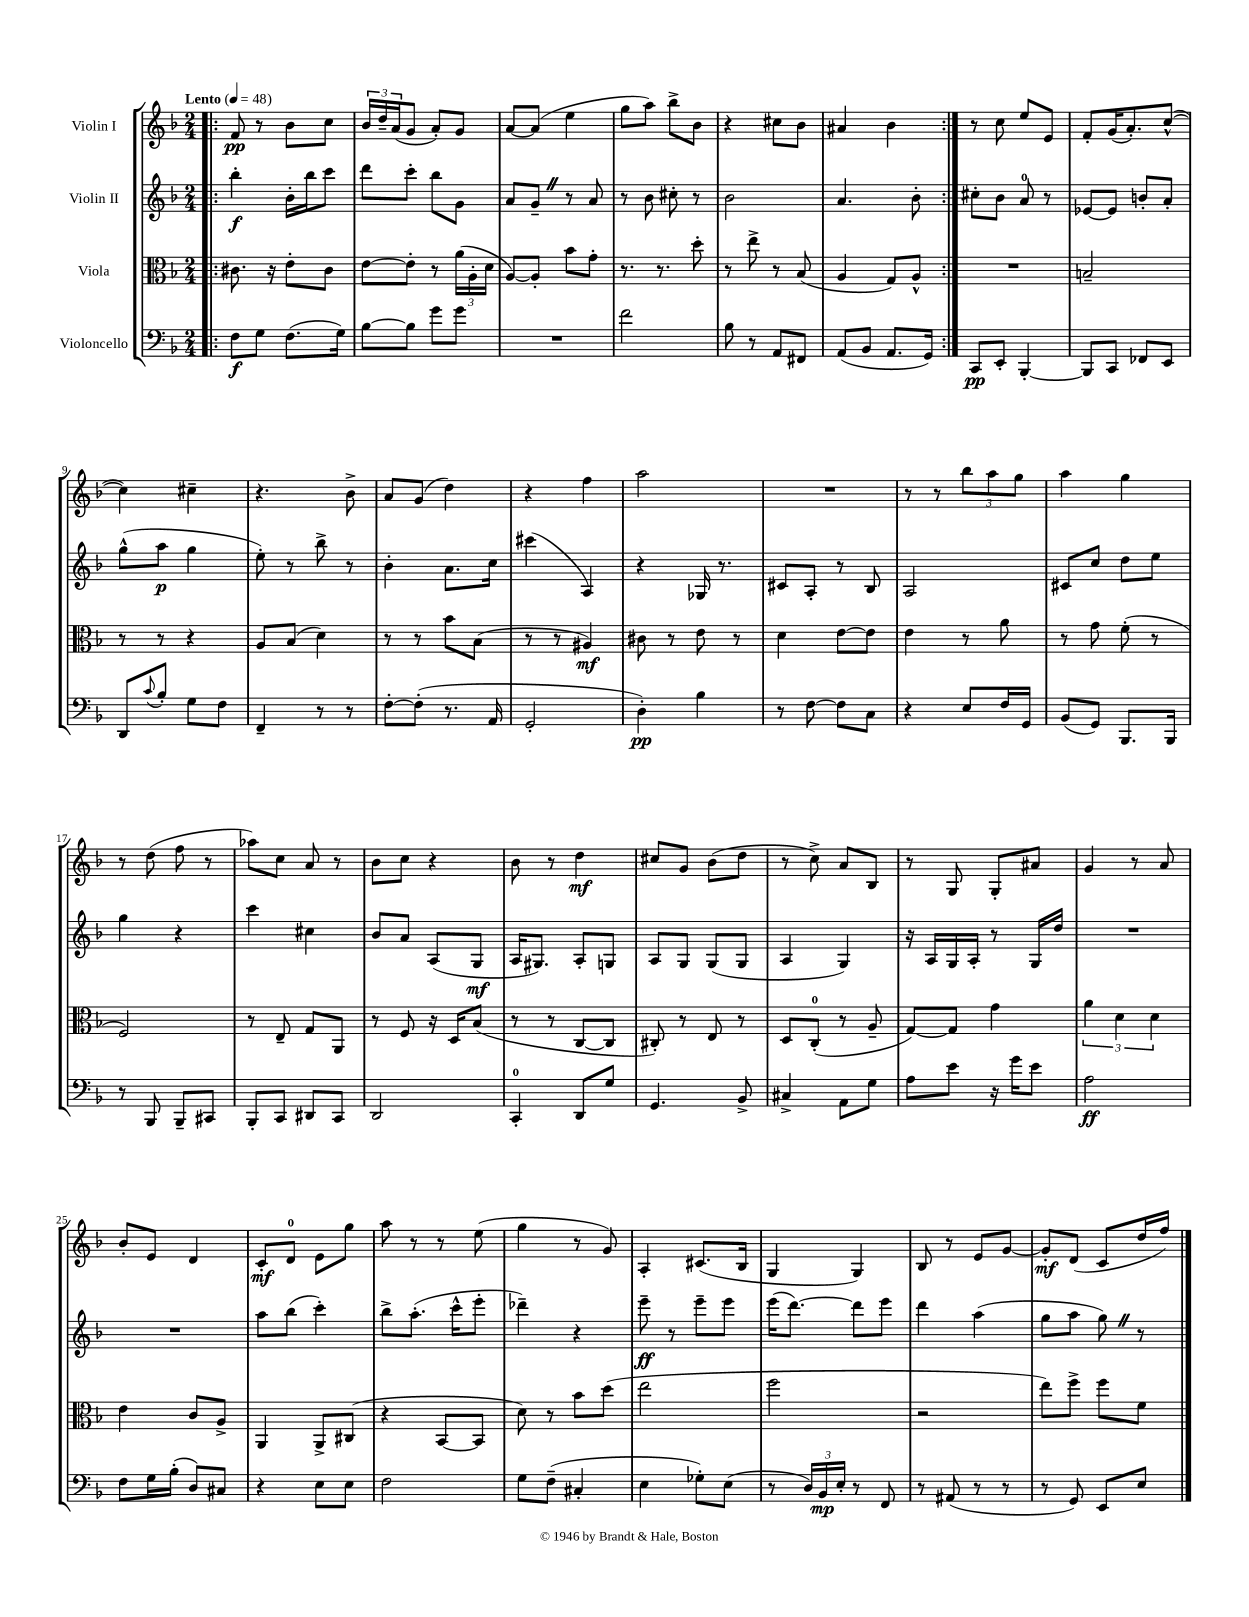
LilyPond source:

<<
\new StaffGroup <<
\new Staff = "s0" \with { instrumentName = "Violin I" } {
    \clef treble \key f \major \numericTimeSignature \time 2/4 \tempo "Lento" 4 = 48
    \repeat volta 2 { \bar ".|:" f'8\pp r8 bes'8 c''8 |
    \tuplet 3/2 { bes'16 d''16-- a'16( } g'8 a'8-.) g'8 |
    a'8~ a'8( e''4 |
    g''8 a''8) bes''8-> bes'8 |
    r4 cis''8 bes'8 |
    ais'4 bes'4 | }
    r8 c''8 e''8 e'8 |
    f'8-. g'16( a'8.-.) c''8~-^( |
    c''4) cis''4-- |
    r4. bes'8-> |
    a'8 g'8( d''4) |
    r4 f''4 |
    a''2 |
    R2 |
    r8 r8 \tuplet 3/2 { bes''8 a''8 g''8 } |
    a''4 g''4 |
    r8 d''8( f''8 r8 |
    aes''8) c''8 a'8 r8 |
    bes'8 c''8 r4 |
    bes'8 r8 d''4\mf |
    cis''8 g'8 bes'8( d''8 |
    r8 c''8->) a'8 bes8 |
    r8 g8 g8-. ais'8 |
    g'4 r8 a'8 |
    bes'8-. e'8 d'4 |
    c'8-.\mf d'8-0 e'8 g''8 |
    a''8 r8 r8 e''8( |
    g''4 r8 g'8) |
    a4-. cis'8.( bes16 |
    g4 g4) |
    bes8 r8 e'8 g'8~ |
    g'8-.\mf d'8( c'8 d''16 f''16) \bar "|." |
}
\new Staff = "s1" \with { instrumentName = "Violin II" } {
    \clef treble \key f \major \numericTimeSignature \time 2/4
    \repeat volta 2 { \bar ".|:" bes''4-.\f bes'16-. bes''16 c'''8 |
    d'''8 c'''8-. bes''8 g'8 |
    a'8 g'8-- \once \override BreathingSign.text = \markup { \musicglyph "scripts.caesura.straight" } \breathe r8 a'8 |
    r8 bes'8 cis''8-. r8 |
    bes'2 |
    a'4. bes'8-. | }
    cis''8-. bes'8 a'8-0 r8 |
    ees'8~ ees'8 b'8-. a'8-. |
    g''8-^( a''8\p g''4 |
    e''8-.) r8 bes''8-> r8 |
    bes'4-. a'8. c''16 |
    cis'''4( a4) |
    r4 ges16 r8. |
    cis'8 a8-. r8 bes8 |
    a2 |
    cis'8 c''8 d''8 e''8 |
    g''4 r4 |
    c'''4 cis''4 |
    bes'8 a'8 a8( g8\mf |
    a16 gis8.) a8-. g8 |
    a8 g8 g8( g8 |
    a4 g4) |
    r16 a16 g16 a16-. r8 g16 d''16 |
    R2 |
    R2 |
    a''8 bes''8( c'''4-.) |
    bes''8-> a''8.-.( c'''16-^ e'''8-. |
    des'''4--) r4 |
    e'''8--\ff r8 e'''8-- e'''8 |
    e'''16( d'''8.~) d'''8 e'''8 |
    d'''4 a''4( |
    g''8 a''8 g''8) \once \override BreathingSign.text = \markup { \musicglyph "scripts.caesura.straight" } \breathe r8 \bar "|." |
}
\new Staff = "s2" \with { instrumentName = "Viola" } {
    \clef alto \key f \major \numericTimeSignature \time 2/4
    \repeat volta 2 { \bar ".|:" cis'8. r16 e'8-. cis'8 |
    e'8~ e'8-. r8 \tuplet 3/2 { a'16( a16-. d'16 } |
    a8~) a8-. bes'8 g'8-. |
    r8. r8. d''8-. |
    r8 e''8-> r8 bes8( |
    a4 g8) a8-^ | }
    R2 |
    b2-- |
    r8 r8 r4 |
    a8 bes8( d'4) |
    r8 r8 bes'8 bes8( |
    r8 r8 ais4\mf) |
    cis'8 r8 e'8 r8 |
    d'4 e'8~ e'8 |
    e'4 r8 a'8 |
    r8 g'8 f'8-.( r8 |
    f2) |
    r8 e8-- g8 a,8 |
    r8 f8 r16 d16 bes8( |
    r8 r8 c8~ c8 |
    cis8-.) r8 e8 r8 |
    d8 c8-0-.( r8 a8-- |
    g8~) g8 g'4 |
    \tuplet 3/2 { a'4 d'4 d'4 } |
    e'4 c'8 a8-> |
    a,4 a,8-> cis8( |
    r4 bes,8~ bes,8 |
    d'8) r8 bes'8 d''8( |
    e''2 |
    f''2 |
    r2 |
    e''8) f''8-> f''8 f'8 \bar "|." |
}
\new Staff = "s3" \with { instrumentName = "Violoncello" } {
    \clef bass \key f \major \numericTimeSignature \time 2/4
    \repeat volta 2 { \bar ".|:" f8\f g8 f8.( g16) |
    bes8~ bes8 g'8 g'8 |
    R2 |
    f'2 |
    bes8 r8 a,8 fis,8 |
    a,8( bes,8 a,8. g,16) | }
    c,8\pp e,8-. bes,,4~-. |
    bes,,8 c,8 fes,8 e,8 |
    d,8 \appoggiatura { c'8 } bes8-. g8 f8 |
    f,4-- r8 r8 |
    f8~-. f8-.( r8. a,16 |
    g,2-. |
    d4-.\pp) bes4 |
    r8 f8~ f8 c8 |
    r4 e8 f16 g,16 |
    bes,8( g,8) bes,,8. bes,,16 |
    r8 bes,,8 bes,,8-- cis,8 |
    bes,,8-. c,8 dis,8 c,8 |
    d,2 |
    c,4-0-. d,8 g8 |
    g,4. bes,8-> |
    cis4-> a,8 g8 |
    a8 e'8 r16 g'16 e'8 |
    a2\ff |
    f8 g16 bes16-.( d8) cis8 |
    r4 e8 e8 |
    f2 |
    g8 f8--( cis4-. |
    e4 ges8-.) e8( |
    r8 \tuplet 3/2 { d16) bes,16\mp e16-. } r8 f,8 |
    r8 ais,8( r8 r8 |
    r8 g,8) e,8 e8 \bar "|." |
}
>>
>>
